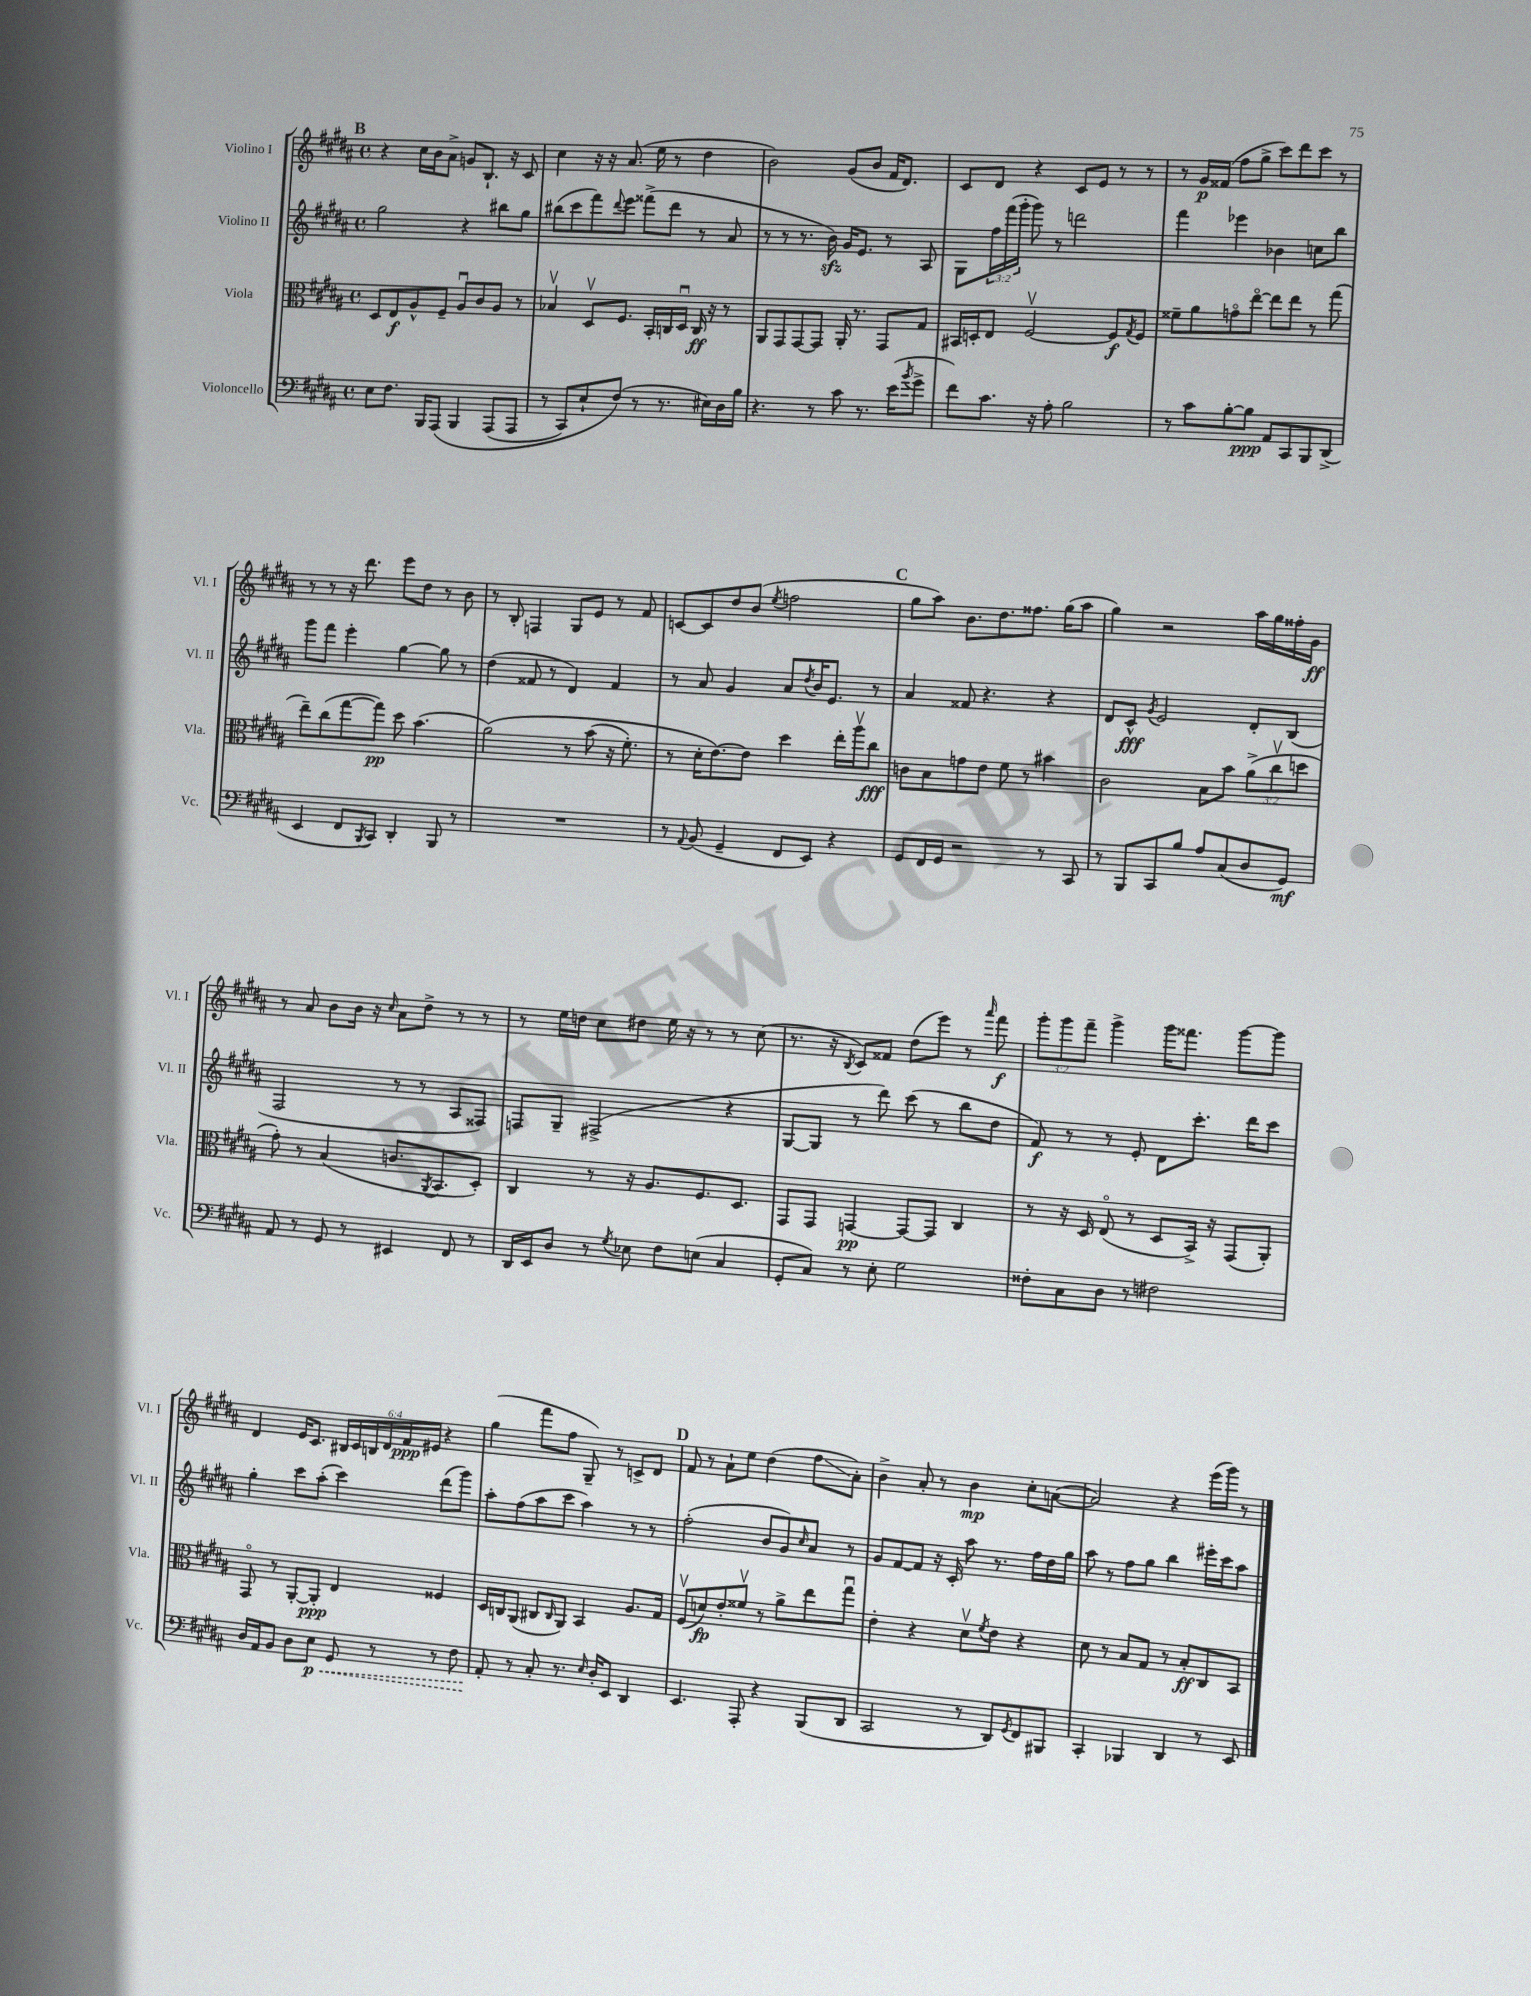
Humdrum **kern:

**kern	**kern	**kern	**kern
*staff4	*staff3	*staff2	*staff1
*clefF4	*clefC3	*clefG2	*clefG2
*k[f#c#g#d#a#]	*k[f#c#g#d#a#]	*k[f#c#g#d#a#]	*k[f#c#g#d#a#]
*M4/4	*M4/4	*M4/4	*M4/4
*met(c)	*met(c)	*met(c)	*met(c)
8E	8D#	2gg#	4r
8.F#	8E	.	.
.	8A#^^	.	16cc#
16BBB	.	.	16b
&(8AAA#	8F#~	.	8a#^
4BBB	8A#u	4r	8g
.	8c#	.	8.B`
(8AAA#	8A#	8bb#	.
.	.	.	16r
8AAA#	8r	8gg#	8c#
=	=	=	=
8r	4B-v	(8bb#	4cc#
8CC#)	.	8ccc#	.
8E`	8D#v	8fff#)	16r
.	.	.	16r
.	.	8qqddd#	.
(8F#&)	8.F#	8eee	(8.a#
8r	.	(8fff##^	.
.	16BB'	.	16ee
8.r	16C	8ddd#	8r
.	16D#u	.	.
.	16C	8r	4dd#
16E#)	16r	.	.
16D#	8r	8a#	.
16B	.	.	.
=	=	=	=
4.r	8AA#	8r	2b)
.	8GG#	8r	.
.	[8GG#	8.r	.
8r	8GG#]	.	.
.	.	16b)	.
8c#	16AA#'	16g#	(8g#
.	8.r	8.e	.
8.r	.	.	8b
.	8GG#	8r	16f#
(16e	.	.	8.d#)
8qb	.	.	.
8g#^	8G#	8A#	.
=	=	=	=
8f#)	16BB#	8G#	8c#
.	16D'	.	.
8.c#	8E	24ff#	8d#
.	.	(24fff#	.
.	.	24ggg#'	.
.	[2F#v	8ggg#)	4r
16r	.	.	.
8A#'	.	8r	.
2B	.	2ddd	8c#
.	.	.	8e
.	8F#]	.	8r
.	8qG#	.	.
.	8F#	.	8r
=	=	=	=
8r	8f##~	4fff#	8r
8c#	8a#	.	16g#
.	.	.	(16f##
[8B'	8go	4eee-	8ff#
8B]	[8eeo	.	8gg#^
8AA#	8ee]	4b-	8ccc#)
8CC#	8ee	.	8ddd#
8BBB	8r	8cc	8ccc#
(8DD#^	(8gg#	8bb	8r
=	=	=	=
4EE	8ee~)	8ggg#	8r
.	(8cc#	8fff#	8r
8FF#	[8gg#	4eee'	16r
.	.	.	8.ddd#
8qBBB	.	.	.
8CC#)	8gg#])	.	.
4DD#'	8dd#	[4gg#	8eee
.	(4.b	.	8dd#
8BBB	.	8gg#]	8r
8r	.	8r	8b
=	=	=	=
1r	&(2a#)	(4dd#	8r
.	.	.	8B'
.	.	8f##	4F
.	.	8r	.
.	8r	4d#)	8G#
.	(8b	.	8e
.	16r	4f##	8r
.	8.f#')	.	.
.	.	.	8f#
=	=	=	=
8r	8r	8r	[8c
8qqAA#	.	.	.
(8BB	16d#'	8a#	8c]
.	[8.e&)	.	.
4GG#~	.	4g#	8dd#
.	8e]	.	(8b
.	.	.	8qee
8FF#	4dd#	8a#	2ff
.	.	8qdd#	.
8EE)	.	16b	.
.	.	8.e	.
4r	16ee'	.	.
.	16aa#v	.	.
.	8cc#	8r	.
=	=	=	=
8GG#	8c	4a#	8gg#
16FF#	8B	.	8aa#)
16GG#	.	.	.
2r	8g	8f##	8.b
.	8e	4.r	.
.	.	.	8.dd#
.	8f#	.	.
.	8r	.	8.ff##
8r	4b#	4r	.
.	.	.	(16gg#
8CC#	.	.	8aa#
=	=	=	=
8r	2c#	8d#	4gg#)
8BBB	.	8c#^^	.
.	.	8qg#	.
8CC#	.	2e	2r
8B	.	.	.
8A#	8B	.	.
(8C#	8b	.	.
8D#	(12a#^	8d#'	16aa#
.	.	.	16gg#
.	12cc#v	.	.
8GG#)	.	(8B	16ff##'
.	12dd	.	.
.	.	.	16g#
=	=	=	=
8AA#	8g#')	2F#	8r
8r	8r	.	8a#
8GG#	(4B	.	8b
8r	.	.	16b
.	.	.	16r
.	.	.	16qqcc#
4EE#	8.c	8r	8a#
.	.	8r	8dd#^
.	8qAA#	.	.
.	8.BB	.	.
8FF#	.	8A#	8r
8r	8D#')	8F##)	8r
=	=	=	=
16DD#	4C#	8F	8r
16EE	.	.	.
8D#	.	8G#~	16ee
.	.	.	16dd
8r	8r	(2F#^	8cc#
8qG#	.	.	.
8E-	16r	.	8dd#
.	8.A#	.	.
8F#	.	.	16ee
.	.	.	16r
(8E	8.F#	.	8r
4C#	.	4r	8r
.	8.D#	.	.
.	.	.	(8cc#
=	=	=	=
8GG#'	8GG#	[8G#	8.r
8C#)	8GG#	8G#]	.
.	.	.	16r
.	.	.	8qB
8r	[4GG	8r	8c#)
8E'	.	8ddd#)	8f##
2G#	8GG_	(8ccc#	(8dd#
.	8GG]	8r	8eee)
.	4C#	8bb	8r
.	.	.	16qqaaa#
.	.	8dd#	8fff#
=	=	=	=
8F##'	8r	8f#)	12ggg#'
.	.	.	12ggg#
8C#	16r	8r	.
.	.	.	12fff#~
.	16D#	.	.
8D#	(8Eo	8r	4ggg#^
8r	8r	8e'	.
2F#	8D#	8d#	16ggg#
.	.	.	8.fff##
.	16BB^)	8.ccc#'	.
.	16r	.	.
.	(8GG#	.	[8ggg#
.	.	16ddd#	.
.	8AA#')	8ccc#	8ggg#]
=	=	=	=
16D#	8GG#o	4gg#'	4d#
16AA#	.	.	.
8BB	8r	.	.
8D#	[8AA#'	8ccc#	16e
.	.	.	8.c#
8E	8AA#']	(8aa#'	.
8GG#	4E	4ccc#)	24B#
.	.	.	24c#
.	.	.	24B
8r	.	.	24d#
.	.	.	24f#
.	.	.	24e#
8r	4F##	(8ddd#	4r
8F#	.	8ggg#)	.
=	=	=	=
8AA#'	16D#	8aa#'	(4gg#
.	16C	.	.
8r	(8AA#	(8ff#	.
8C#'	8C#	8aa#	8fff#
.	16qqC#	.	.
8.r	8AA#)	8ccc#	8ff#
.	4BB	4aa#)	8G#~)
16qqE	.	.	.
16D#'	.	.	.
8EE	.	.	8r
4DD#	8.A#	8r	8c^
.	.	8r	8d#
.	16G#	.	.
=	=	=	=
4.EE	(8F#v	(2ff#'	8f#
.	8d)	.	8r
.	8e'	.	8a#`
8AAA#'	8f##v	.	8ee
4r	8r	8b	(4dd#
.	8a#^	8g#)	.
.	.	16qqcc#	.
(8BBB	8ee	8a#	8ff#
8DD#	8gg#u	8r	8a#')
=	=	=	=
2CC#	4e'	8g#	4b^
.	.	[8f#	.
.	4r	8f#]	8a#'
.	.	16r	8r
.	.	16c#'	.
8r	8d#v	8aa#	4b
.	8qf#	.	.
8DD#)	8e	8.r	.
8qGG#	.	.	.
8FF#	4r	.	8cc#'
.	.	16ff#	.
8BBB#	.	16dd#	([8a
.	.	16gg#	.
=	=	=	=
4CC#'	8d#	8aa#	2a])
.	8r	8r	.
4BBB-	8B	8ff#	.
.	8G#	8gg#	.
4DD#	8r	4bb	4r
.	8B'	.	.
8r	8C#	16eee#'	(16eee
.	.	16ccc#	16ggg#)
8EE	8BB	8aa#	8r
==	==	==	==
*-	*-	*-	*-
